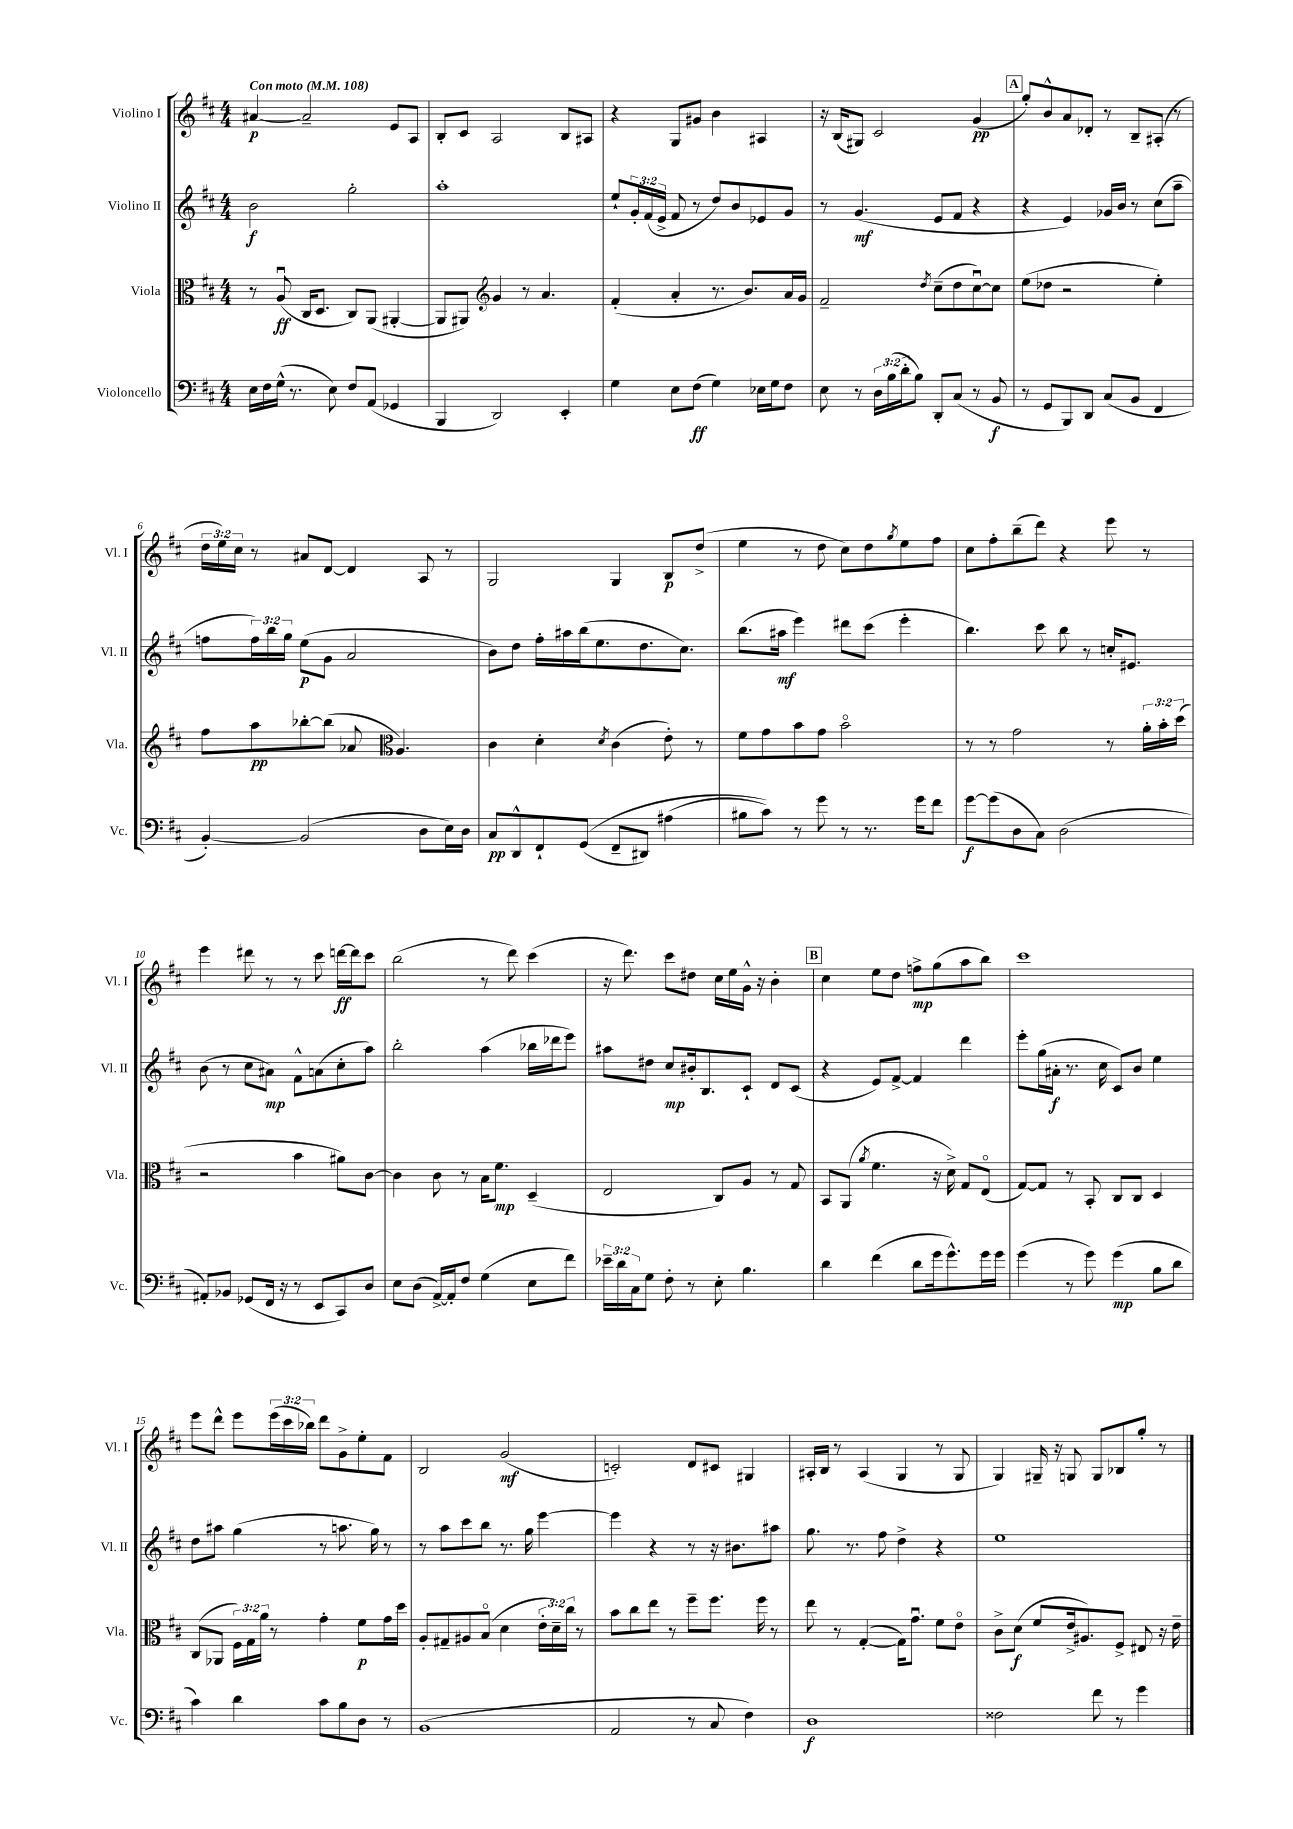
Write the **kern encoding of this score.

**kern	**kern	**kern	**kern
*staff4	*staff3	*staff2	*staff1
*clefF4	*clefC3	*clefG2	*clefG2
*k[f#c#]	*k[f#c#]	*k[f#c#]	*k[f#c#]
*M4/4	*M4/4	*M4/4	*M4/4
*MM108	*MM108	*MM108	*MM108
16E	8r	2b	[4a#
16F#	.	.	.
(16G^^	(8Au	.	.
8.r	.	.	.
.	16C#	.	2a#~]
.	8.D	.	.
8E)	.	.	.
8F#	8C#)	2gg'	.
(8AA	(8AA	.	.
4GG-	[4AA#'	.	8e
.	.	.	8A
=	=	=	=
4BBB	8AA#]	1aa'	8B'
.	8AA#)	.	8c#
*	*clefG2	*	*
2DD)	4g	.	2A
.	8r	.	.
.	4.a	.	.
4EE'	.	.	8B
.	.	.	8A#
=	=	=	=
4G	(4f#'	8ee`	4r
.	.	24g'	.
.	.	(24f#	.
.	.	24e^	.
8E	4a'	8f#	8G
(8F#	.	8r	8g#
4G)	8.r	8dd)	4b
.	.	8b	.
.	8.b)	.	.
16E-	.	8e-	4A#
16G	.	.	.
8F#	16a	8g	.
.	16g	.	.
=	=	=	=
8E	2f#~	8r	16r
.	.	.	(16B
8r	.	(4.g	8G#)
24D	.	.	2c#
(24B	.	.	.
24d'	.	.	.
8B)	.	.	.
.	8qdd	.	.
8DD'	(8cc#~	8e	.
(8C#	8dd	8f#	.
8r	[8cc#u)	4r	(4g
8BB	8cc#]	.	.
=	=	=	=
8r	(8ee	4r	8gg')
8GG	8dd-	.	8b^^
8BBB)	2r	4e)	8a
8DD	.	.	8d-'
(8C#	.	16g-	8r
.	.	16b	.
8BB	.	8r	8B~
4FF#	4ee')	(8cc#	(8A#'
.	.	8aa~	8r
=	=	=	=
[4BB')	8ff#	8ff	24dd
.	.	.	24ee)
.	.	.	24cc#
.	8aa	24ff)	8r
.	.	24bb	.
.	.	24gg	.
(2BB]	[8bb-'	(8ee	8a#
.	(8bb-]	8g	[8d
.	8a-	2a	4d]
*	*clefC3	*	*
.	4.A)	.	.
8D	.	.	8A
16E)	.	.	8r
16D	.	.	.
=	=	=	=
8C#	4c#	8b)	2G
8DD^^	.	8dd	.
8FF#`	4d'	16ff#'	.
.	.	16aa#	.
&((8GG	.	(16bb	.
.	.	8.ee	.
.	8qd	.	.
8FF#~	(4c#	.	4G
8DD#)	.	8.dd	.
(4A#	8e')	.	8B
.	.	8.cc#)	.
.	8r	.	(8dd^
=	=	=	=
8B#	8f#	(8.bb	4ee
8c#)&)	8g	.	.
.	.	16aa#	.
8r	8b	4eee)	8r
8g	8g	.	8dd
8r	2bo	8ddd#	8cc#)
8.r	.	(8ccc#	8dd
.	.	.	8qgg
.	.	4eee'	8ee
16g	.	.	.
8f#	.	.	8ff#
=	=	=	=
[8g	8r	4.bb)	8cc#
(8g]	8r	.	8ff#'
8D	2g	.	(8bb~
8C#)	.	8ccc#	8ddd)
(2D	.	8bb	4r
.	.	8r	.
.	8r	16cc'	8eee
.	.	8.e#	.
.	24a'	.	8r
.	24b'	.	.
.	(24dd	.	.
=	=	=	=
8AA#')	2r	(8b	4eee
8BB-	.	8r	.
(8GG-	.	8cc#	8ddd#
16FF#	.	8a#)	8r
16r	.	.	.
8r	4b	8f#^^	8r
8EE	.	(8a	8ccc#
8CC#)	8a#)	8cc#'	[16ddd
.	.	.	16ddd]
8D	[8c#	8aa)	8ccc#
=	=	=	=
8E	4c#]	2bb'	(2bb
(8D	.	.	.
[16AA^)	8c#	.	.
16AA']	.	.	.
8F#	8r	.	.
(4G	16B	(4aa	8r
.	8.f#	.	.
.	.	.	8ddd)
8E	(4D~	16bb-	(4ccc#
.	.	16ddd-	.
8f#)	.	8eee)	.
=	=	=	=
24e-~	2E	8aa#	16r
24d	.	.	.
.	.	.	8.ddd)
24C#	.	.	.
8G	.	8dd#	.
8F#'	.	8cc#	8ccc#
8r	.	16b#'	8dd#
.	.	8.B	.
8E'	8C#)	.	16cc#
.	.	.	16ee
4.B	8A	8c#`	16g^^
.	.	.	16r
.	8r	8d	4b'
.	8G	(8c#	.
=	=	=	=
4d	8BB	4r	4cc#
.	(8AA	.	.
.	8qa	.	.
(4f#	4.f#	8e)	8ee
.	.	[8f#^	8dd
8d	.	4f#]	8ff^
16g	16r	.	(8gg
8.g^^)	16d^)	.	.
.	8G	4ddd	8aa
16g	(8Eo	.	8bb)
16g	.	.	.
=	=	=	=
(4g	[8G)	8eee'	1ccc#
.	8G]	(16gg	.
.	.	16a#'	.
8r	8r	8.r	.
8g)	8BB'	.	.
.	.	16cc#	.
(4g	8C#	8c#)	.
.	8C#	8b	.
8B	4D	4ee	.
8d	.	.	.
=	=	=	=
4c#)	(8C#	8dd	8eee
.	8AA-	8aa#	8ddd^^
4d	24F#)	(4gg	8eee
.	24G	.	.
.	24a	.	.
.	8r	.	(24eee
.	.	.	24ccc#
.	.	.	24bb-)
8c#	4g'	8r	8ddd
8B	.	8.aa	8g^
8D	8f#	.	8ee'
.	.	16gg)	.
8r	16g	8r	8f#
.	16dd	.	.
=	=	=	=
(1BB	8A'	8r	2B
.	8G#~	8aa	.
.	8A#	8ccc#	.
.	(8Bo	8bb	.
.	4d	8.r	(2g
.	.	16gg	.
.	24e'	[4eee	.
.	24d~)	.	.
.	24cc#	.	.
.	8r	.	.
=	=	=	=
2AA	8b	4eee]	2c')
.	8cc#	.	.
.	8ee	4r	.
.	8r	.	.
8r	8ff#~	8r	8d
8C#	8.ff#	16r	8c#
.	.	8.b#	.
4F#)	.	.	4G#
.	16ff#	.	.
.	8r	8aa#	.
=	=	=	=
1D	8ee	8.gg	16A#'
.	.	.	16B
.	8r	.	8r
.	.	8.r	.
.	([4G'	.	(4A#
.	.	8ff#	.
.	16G])	4dd^	4G
.	8.gu	.	.
.	8f#	4r	8r
.	8eo	.	8G
=	=	=	=
2F##	8c#^	1ee	4G)
.	(8d	.	.
.	8f#	.	16G#~
.	.	.	16r
.	16e^	.	8G
.	8.A#)	.	.
8f#	.	.	8G
8r	8F#^	.	8B-
4g	8E#	.	8gg'
.	16r	.	8r
.	16e~	.	.
==	==	==	==
*-	*-	*-	*-
